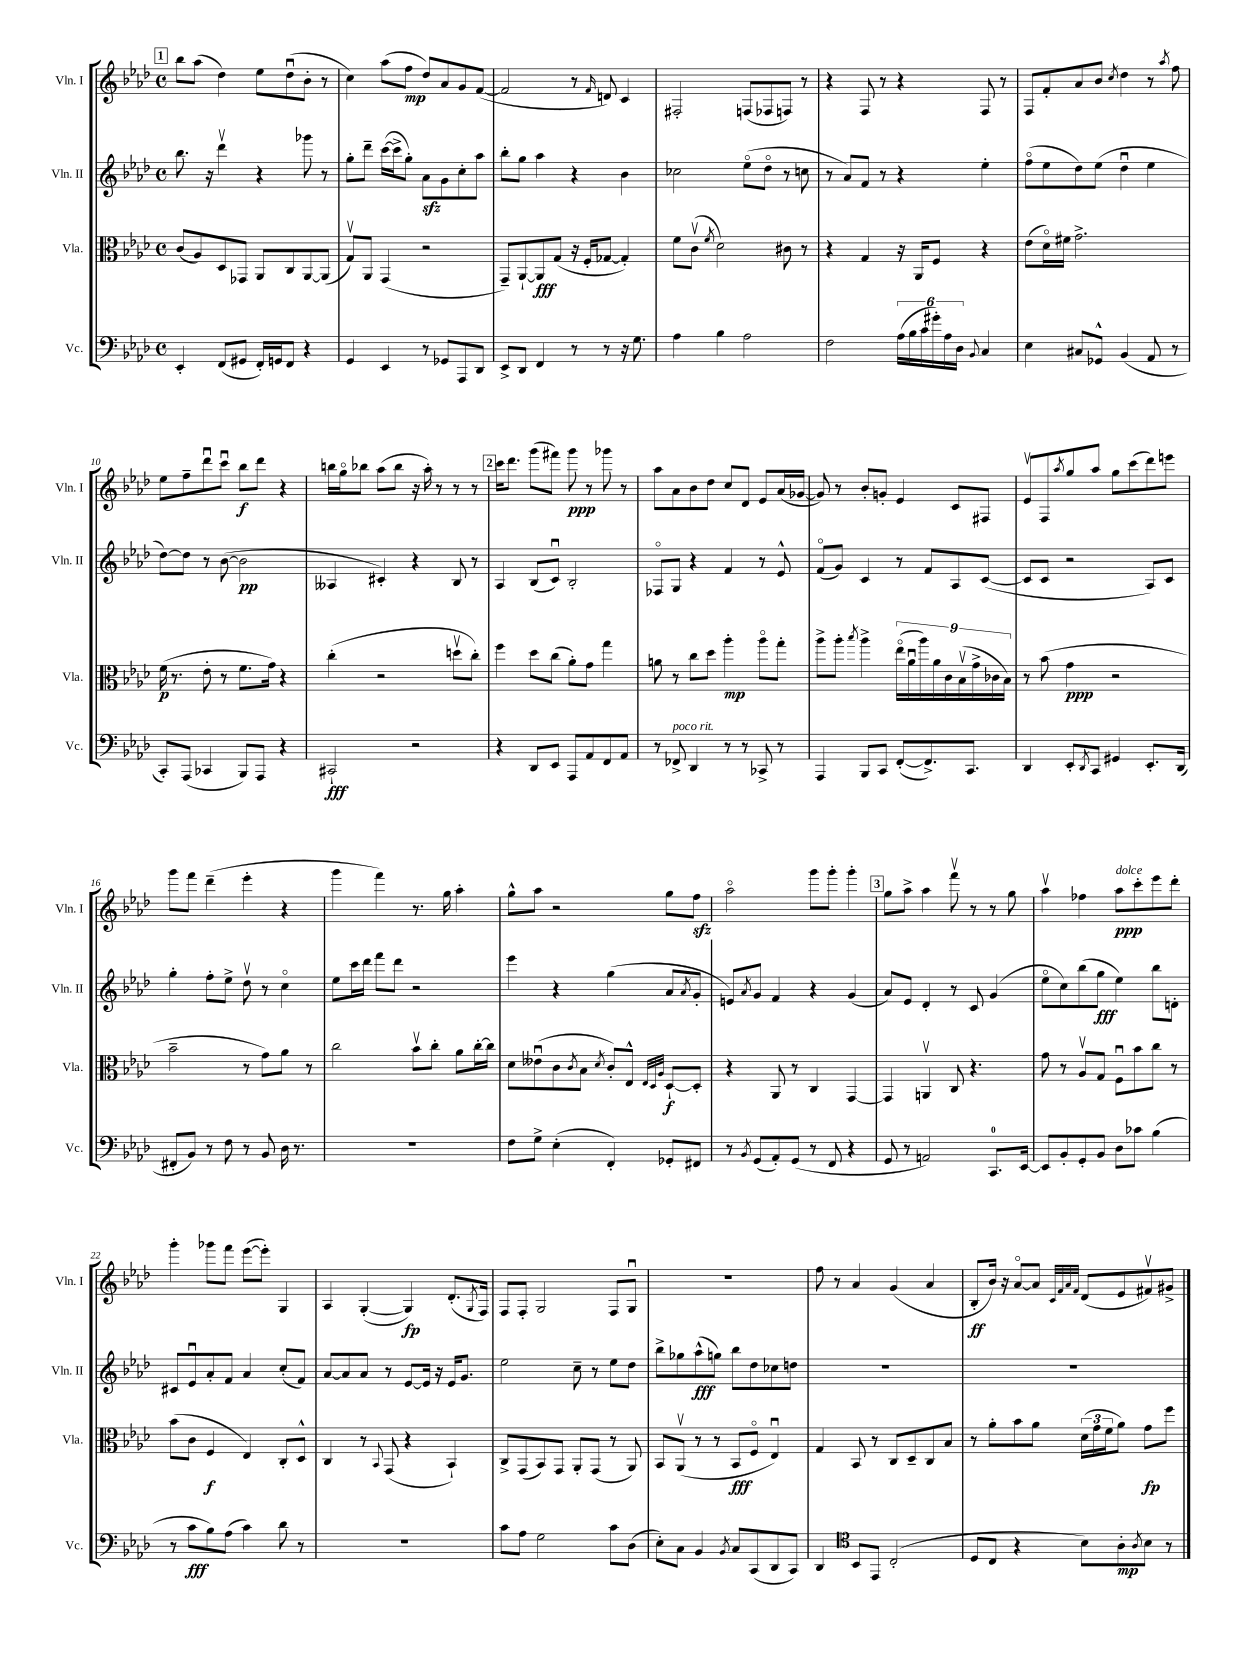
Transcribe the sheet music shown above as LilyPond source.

<<
\new StaffGroup <<
\new Staff = "s0" \with { instrumentName = "Vln. I" shortInstrumentName = "Vln. I" } {
    \clef treble \key aes \major \defaultTimeSignature \time 4/4
    \mark \markup { \box "1" } bes''8 aes''8( des''4) ees''8 des''8\downbow( bes'8-. r8 |
    c''4) aes''8( f''8\mp des''8) aes'8 g'8 f'8~( |
    f'2 r8 \grace { f'16 } d'8) c'4 |
    fis2-. f8( fes8 f8) r8 |
    r4 f8 r8 r4 f8 r8 |
    f8 f'8-. aes'8 bes'8 \acciaccatura { c''8 } des''4 r8 \acciaccatura { aes''8 } f''8 |
    ees''8 f''8-- des'''8\downbow c'''8\downbow bes''8\f des'''8 r4 |
    b''16 g''16\flageolet bes''8 aes''8( bes''8 r16 aes''16-.) r8 r8 r8 |
    \mark \markup { \box "2" } c'''16 des'''8. g'''8( fis'''8) g'''8\ppp r8 ges'''8 r8 |
    aes''8 aes'8 bes'8 des''8 c''8 des'8 ees'8 aes'16( ges'16~ |
    ges'8) r8 bes'8-. g'8-. ees'4 c'8 fis8 |
    ees'8\upbow f8 \acciaccatura { aes''8 } g''8 aes''8 g''8 c'''8( des'''8) e'''8 |
    g'''8 f'''8 des'''4--( ees'''4-. r4 |
    g'''4 f'''4) r8. g''16 aes''4-. |
    g''8-^ aes''8 r2 g''8 f''8\sfz |
    aes''2\flageolet g'''8 g'''8-. g'''4-. |
    \mark \markup { \box "3" } g''8 aes''8-> aes''4 f'''8\upbow r8 r8 g''8 |
    aes''4\upbow fes''4 aes''8\ppp^\markup { \italic "dolce" } c'''8-. ees'''8 des'''8-. |
    g'''4-. ges'''8 f'''8 ees'''8~( ees'''8-.) g4 |
    aes4 g4~-.( g4\fp) des'8.-.( \acciaccatura { g8 } f16) |
    f8 f8-. g2 f8 g8\downbow |
    R1 |
    f''8 r8 aes'4 g'4( aes'4 |
    bes8-.\ff bes'16) r16 aes'8~\flageolet aes'8 \grace { c'32 f'32 aes'32 f'32 } des'8( ees'8 fis'8\upbow) gis'8-> \bar "|." |
}
\new Staff = "s1" \with { instrumentName = "Vln. II" shortInstrumentName = "Vln. II" } {
    \clef treble \key aes \major \defaultTimeSignature \time 4/4
    \mark \markup { \box "1" } bes''8. r16 des'''4\upbow r4 ges'''8 r8 |
    g''8-. des'''8-- c'''16~( c'''16-> g''8-.) aes'8\sfz g'8 c''8-. aes''8 |
    bes''8-. g''8 aes''4 r4 bes'4 |
    ces''2 ees''8\flageolet( des''8\flageolet r8 c''8 |
    r8 aes'8) f'8 r8 r4 ees''4-. |
    f''8\flageolet( ees''8 des''8) ees''8( des''4\downbow ees''4 |
    des''8~) des''8 r8 bes'8~( bes'2\pp |
    aeses4 cis'4-.) r4 bes8 r8 |
    \mark \markup { \box "2" } aes4 bes8( c'8\downbow) bes2-. |
    fes8\flageolet g8 r4 f'4 r8 ees'8-^ |
    f'8\flageolet( g'8) c'4 r8 f'8 aes8 c'8~( |
    c'8 c'8 r2 aes8) c'8 |
    g''4-. f''8-. ees''8-> des''8\upbow r8 c''4\flageolet |
    ees''8 c'''16 des'''16 f'''8 des'''8 r2 |
    ees'''4 r4 g''4( aes'8 \acciaccatura { aes'8 } g'8-. |
    e'8) \acciaccatura { aes'8 } g'8 f'4 r4 g'4( |
    \mark \markup { \box "3" } aes'8) ees'8 des'4-. r8 c'8 g'4( |
    ees''8\flageolet c''8) bes''8( g''8\fff ees''4) bes''8 d'8-. |
    cis'8 ees'8\downbow aes'8-. f'8 aes'4 c''8-.( f'8) |
    aes'8~ aes'8 aes'8 r8 ees'8~ ees'16 r16 ees'16 g'8. |
    ees''2 c''8-- r8 ees''8 des''8 |
    bes''8-> ges''8 aes''8-^\fff( g''8) bes''8 des''8 ces''8 d''8 |
    R1 |
    R1 \bar "|." |
}
\new Staff = "s2" \with { instrumentName = "Vla." shortInstrumentName = "Vla." } {
    \clef alto \key aes \major \defaultTimeSignature \time 4/4
    \mark \markup { \box "1" } c'8( aes8) des8 ges,8 aes,8 c8 aes,8~ aes,8( |
    g8\upbow) aes,8 g,4( r2 |
    g,8--) aes,8~-! aes,8\fff g8( r16 f16-. ges8~ ges4-.) |
    f'8 c'8\upbow( \acciaccatura { f'8 } des'2) cis'8 r8 |
    r4 g4 r16 aes,16 f8 r4 |
    ees'8( des'16\flageolet) fis'16 g'2.-> |
    f'16\p( r8. ees'8-. r8 f'8. g'16) r4 |
    c''4-.( r2 d''8\upbow c''8-.) |
    \mark \markup { \box "2" } f''4 des''8 c''8( aes'8-.) g'8 g''4 |
    a'8 r8 c''8 des''8 aes''4-.\mp aes''8\flageolet g''8-. |
    aes''8-> aes''8-. \acciaccatura { bes''8 } aes''4-> \tuplet 9/8 { ees''16\flageolet( aes'16\downbow aes''16) aes'16 c'16 bes16\upbow( g'16-> ces'16 bes16) } |
    r8 bes'8( g'4\ppp r2 |
    bes'2-- r8 g'8) aes'8 r8 |
    c''2 bes'8\upbow c''8-. aes'8 c''16~-. c''16 |
    des'8 eeses'8\downbow( c'8 \acciaccatura { c'8 } bes8 \acciaccatura { des'8 } c'8-.) ees8-^ \grace { ees32 des32 aes32 } des8~-!\f des8-. |
    r4 aes,8 r8 c4 g,4~ |
    \mark \markup { \box "3" } g,4 a,4\upbow c8 r4. |
    g'8 r8 aes8\upbow g8 f8\downbow bes'8 c''8 r8 |
    bes'8( c'8 f4\f ees4) c8-. des8-^ |
    c4 r8 \appoggiatura { bes,8 } g,8( r4 bes,4-!) |
    c8-> g,8( bes,8) g,8 aes,8-. g,8( r8 aes,8) |
    bes,8 aes,8\upbow( r8 r8 bes,8\fff f8\flageolet ees4\downbow) |
    g4 bes,8 r8 c8 des8-- c8 bes8 |
    r8 aes'8-. bes'8 aes'8 \tuplet 3/2 { des'16( g'16 f'16 } aes'8) g'8\fp f''8 \bar "|." |
}
\new Staff = "s3" \with { instrumentName = "Vc." shortInstrumentName = "Vc." } {
    \clef bass \key aes \major \defaultTimeSignature \time 4/4
    \mark \markup { \box "1" } ees,4-. f,8( gis,8 f,16-.) g,16 f,8 r4 |
    g,4 ees,4 r8 ges,8 aes,,8 des,8 |
    ees,8-> des,8 f,4 r8 r8 r16 g8. |
    aes4 bes4 aes2 |
    f2 \tuplet 6/4 { aes16( bes16 c'16 gis'16-.) aes16 des16 } \appoggiatura { bes,8 } c4 |
    ees4 cis8 ges,8-^ bes,4( aes,8 r8 |
    c,8-.) aes,,8( ces,4 bes,,8) aes,,8 r4 |
    cis,2-!\fff r2 |
    \mark \markup { \box "2" } r4 des,8 ees,8 aes,,8 aes,8 f,8 aes,8 |
    r8 fes,8->^\markup { \italic "poco rit." } des,4 r8 r8 ces,8-> r8 |
    aes,,4 bes,,8 c,8 f,8~-.( f,8.->) c,8. |
    des,4 ees,8-. \acciaccatura { des,8 } c,8 gis,4 ees,8.-. des,16( |
    fis,8-. bes,8) r8 f8 r8 bes,8 des16 r8. |
    R1 |
    f8 g8-> ees4-.( f,4-.) ges,8-. fis,8 |
    r8 \acciaccatura { bes,8 } g,8( aes,8-.) g,8( r8 f,8 r4 |
    \mark \markup { \box "3" } g,8 r8 a,2) c,8.-0 ees,16~ |
    ees,8 bes,8-. g,8-. bes,8 des8 ces'8 bes4( |
    r8 c'8\fff bes8) aes8( c'4) des'8 r8 |
    R1 |
    c'8 aes8 g2 c'8 des8( |
    ees8-.) c8 bes,4 \acciaccatura { bes,8 } c8 c,8( des,8 c,8) |
    des,4 \clef tenor bes,8 ees,8 c2-.( |
    des8 c8 r4 bes8) aes8-.\mp \acciaccatura { aes8 } bes8 r8 \bar "|." |
}
>>
>>
\layout { \context { \Score currentBarNumber = #4 } }
